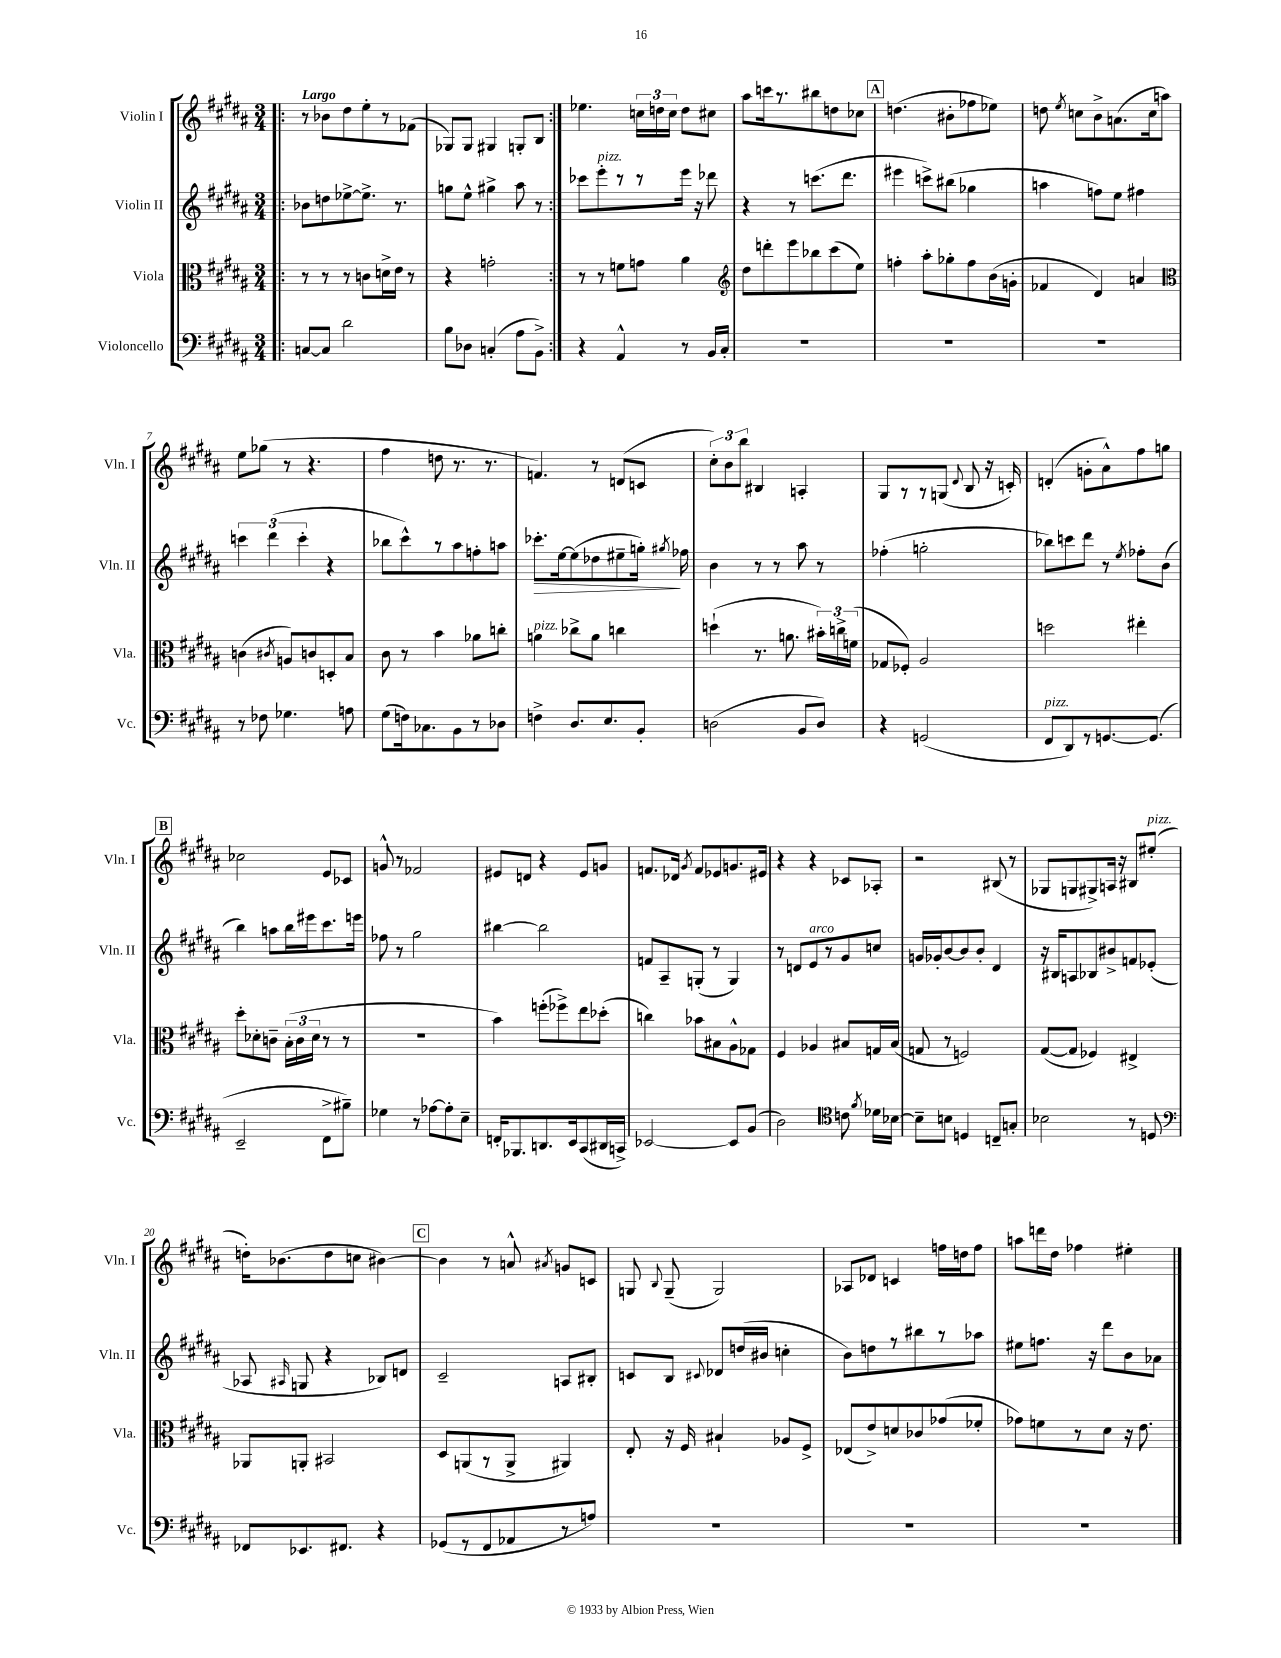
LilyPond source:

<<
\new StaffGroup <<
\new Staff = "s0" \with { instrumentName = "Violin I" shortInstrumentName = "Vln. I" } {
    \clef treble \key b \major \numericTimeSignature \time 3/4 \tempo "Largo"
    \autoBeamOff \repeat volta 2 { \bar ".|:" r8 bes'8[ dis''8 e''8-. r8 fes'8]( |
    ges8[) ges8] gis4 g8[-. b8] | }
    ees''4. \tuplet 3/2 { c''16[ d''16 c''16] } d''8[ cis''8] |
    ais''8[ c'''16 r8. bis''8 d''8 ces''8] |
    \mark \markup { \box "A" } d''4.( bis'8[-. fes''8 ees''8]) |
    d''8 \acciaccatura { e''8 } c''8[ b'8-> a'8.( c''16 a''8]) |
    e''8[ ges''8]( r8 r4. |
    fis''4 d''8 r8. r8. |
    f'4.) r8 d'8[( c'8] |
    \tuplet 3/2 { cis''8[-.) b'8 b''8] } bis4 a4-. |
    gis8[ r8 r8 g8]( \appoggiatura { dis'8 } b8 r16 c'16-.) |
    d'4-.( g'8[-. ais'8-^) fis''8 g''8] |
    \mark \markup { \box "B" } ces''2 e'8[ ces'8] |
    g'8-^ r8 fes'2 |
    eis'8[ d'8] r4 eis'8[ g'8] |
    f'8.[ des'16] \acciaccatura { gis'8 } f'8[ ees'8 g'8. eis'16] |
    r4 r4 ces'8[ aes8]-. |
    r2 bis8( r8 |
    ges8[ g8 gis8->) a16] r16 bis8[ eis''8]-.^\markup { \italic "pizz." }( |
    d''16[-.) bes'8.( d''8 c''8] bis'4~) |
    \mark \markup { \box "C" } bis'4 r8 a'8-^ \acciaccatura { ais'8 } g'8[ c'8] |
    g8 \appoggiatura { b8 } g8--( g2) |
    aes8[ des'8] c'4 f''16[ d''16 f''8] |
    a''8[ d'''16 dis''16] fes''4 eis''4-. \bar "|." |
}
\new Staff = "s1" \with { instrumentName = "Violin II" shortInstrumentName = "Vln. II" } {
    \clef treble \key b \major \numericTimeSignature \time 3/4
    \autoBeamOff \repeat volta 2 { \bar ".|:" bes'8[ d''8 ees''8~-> ees''8.]-> r8. |
    g''8[ e''8]-^ gis''4-> ais''8 r8 | }
    ces'''8[ e'''8-.^\markup { \italic "pizz." } r8 r8 e'''16] r16 des'''8 |
    r4 r8 c'''8.[( dis'''8.] |
    \mark \markup { \box "A" } eis'''4 c'''8[->) bis''8]( ges''4 |
    a''4 f''8[) e''8] fis''4 |
    \tuplet 3/2 { c'''4 dis'''4( c'''4-. } r4 |
    bes''8[ cis'''8-^) r8 ais''8 f''8-. a''8] |
    ces'''8.[-.\> e''16~ e''8( des''8 eis''8-- g''16]-.\!) \acciaccatura { gis''8 } fes''16 |
    b'4 r8 r8 ais''8 r8 |
    fes''4-.( g''2-. |
    bes''8[) c'''8 dis'''8] r8 \acciaccatura { e''8 } fes''8[-. b'8]( |
    \mark \markup { \box "B" } b''4) a''8[ b''16 eis'''16 cis'''8. e'''16] |
    fes''8 r8 gis''2 |
    bis''4~ bis''2 |
    f'8[ ais8-- g8]-.( r8 g4) |
    r8 d'8[ e'8^\markup { \italic "arco" } r8 gis'8 c''8] |
    g'16[ ges'16-. b'8~ b'8 b'8]-. dis'4 |
    r16 bis16[ a8 bes8 bis'8-> f'8 ees'8]-.( |
    aes8 \grace { ais16 } g8 r4 bes8[) d'8] |
    \mark \markup { \box "C" } cis'2-- a8[ bis8]-. |
    c'8[ b8] \appoggiatura { cis'8 } des'8[ d''16( bis'16] c''4-. |
    b'8[) d''8 r8 bis''8 r8 aes''8] |
    eis''8[ f''8.] r16 dis'''8[ b'8 aes'8] \bar "|." |
}
\new Staff = "s2" \with { instrumentName = "Viola" shortInstrumentName = "Vla." } {
    \clef alto \key b \major \numericTimeSignature \time 3/4
    \autoBeamOff \repeat volta 2 { \bar ".|:" r8 r8 r8 c'8[ d'16-> e'16] r8 |
    r4 g'2-. | }
    r8 r8 f'8[ g'8] ais'4 |
    \clef treble dis''8[ d'''8-. e'''8 bes''8 cis'''8( e''8]) |
    \mark \markup { \box "A" } f''4-. ais''8[-. ges''8-. f''8 b'16( g'16]-. |
    fes'4 dis'4) a'4 |
    \clef alto c'4( \acciaccatura { cis'8 } a8[) c'8 d8-. b8] |
    cis'8 r8 b'4 aes'8[ c''8]-. |
    a'4^\markup { \italic "pizz." } ces''8[-> a'8] c''4 |
    d''4-!( r8. a'8. \tuplet 3/2 { bis'16[-.) c''16-> f'16]( } |
    ges8[ fes8]-.) ais2 |
    d''2 eis''4-. |
    \mark \markup { \box "B" } dis''8[-. des'8-. c'8]-- \tuplet 3/2 { b16[-.( c'16 des'16] } r8 r8 |
    R2. |
    b'4) f''8[-.( fes''8->) e''8 des''8]-.( |
    c''4) bes'8[ bis8 ais8-^ ges8] |
    fis4 aes4 bis8[ g16 bis16]( |
    g8 r8 f2) |
    gis8[~( gis8] fes4) eis4-> |
    aes,8[ a,8]-. bis,2 |
    \mark \markup { \box "C" } dis8[ a,8( r8 a,8]-> ais,4) |
    e8-. r16 fis16 bis4-! aes8[ fis8]-> |
    ees8[( e'8->) d'8 ces'8 ges'8( fes'8]-. |
    ges'8[) f'8 r8 dis'8] r16 e'8. \bar "|." |
}
\new Staff = "s3" \with { instrumentName = "Violoncello" shortInstrumentName = "Vc." } {
    \clef bass \key b \major \numericTimeSignature \time 3/4
    \autoBeamOff \repeat volta 2 { \bar ".|:" c8[~ c8] dis'2 |
    b8[ des8] c4-.( ais8[ b,8]->) | }
    r4 ais,4-^ r8 b,16[ cis16]-. |
    R2. |
    \mark \markup { \box "A" } R2. |
    R2. |
    r8 fes8 ges4. a8 |
    gis8[( f16) ces8. b,8 r8 des8] |
    f4-> dis8.[ e8. b,8]-. |
    d2( b,8[ d8]) |
    r4 g,2( |
    fis,8[^\markup { \italic "pizz." } dis,8) r8 g,8.~ g,8.]( |
    \mark \markup { \box "B" } e,2-- fis,8[-> bis8]--) |
    ges4 r8 aes8[~ aes8-. e8]-- |
    f,16[-. bes,,8. d,8. e,16 cis,8( dis,16 c,16]->) |
    ees,2~ ees,8[ b,8]( |
    dis2) \clef tenor c'8 \acciaccatura { fis'8 } des'16[ bes16]~ |
    bes8[-- b8] d4 c8[-- g8]-. |
    bes2 r8 d8 |
    \clef bass fes,8[ ees,8. fis,8.] r4 |
    \mark \markup { \box "C" } ges,8[( r8 fis,8 aes,8 r8 a8]) |
    R2. |
    R2. |
    R2. \bar "|." |
}
>>
>>
